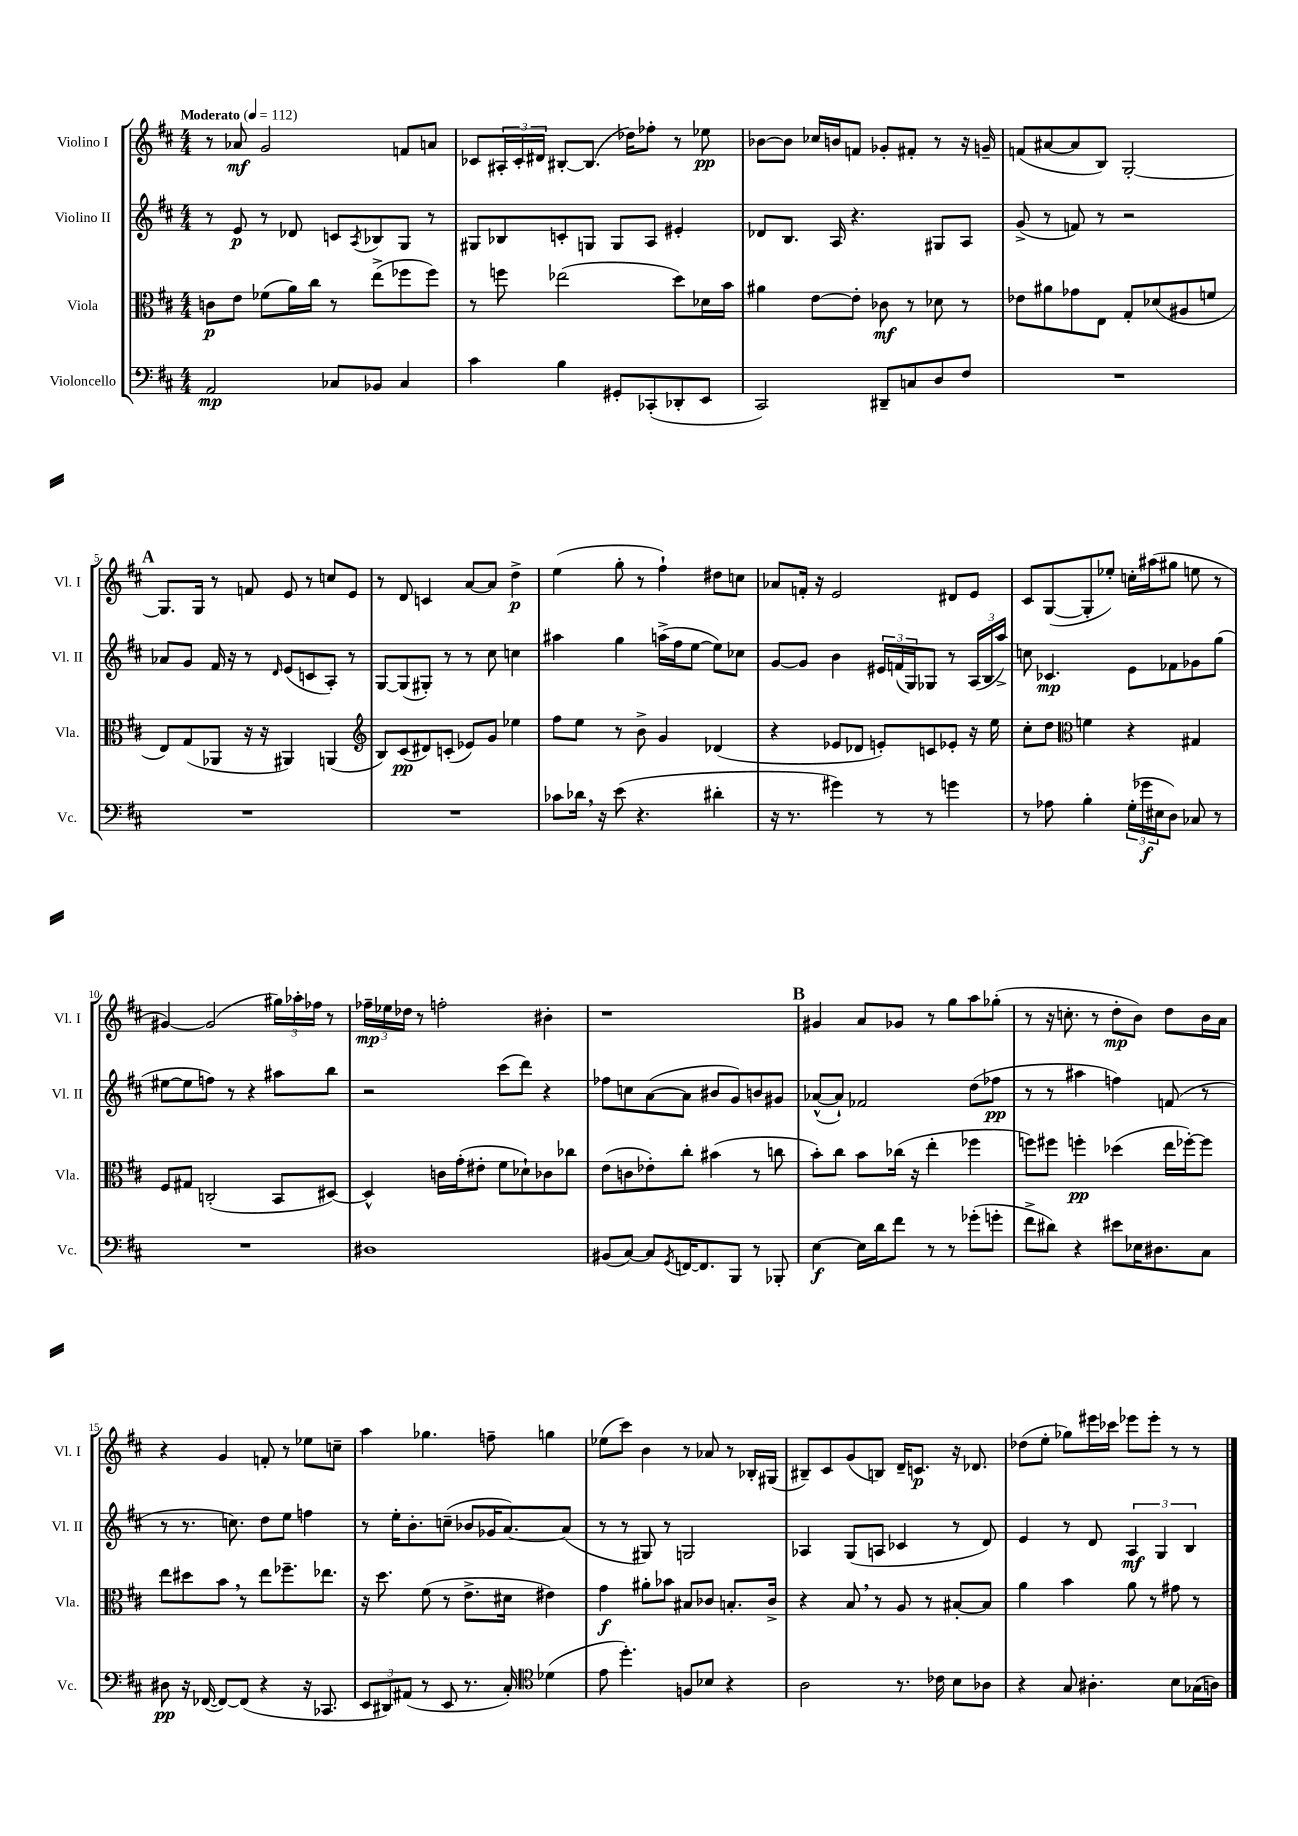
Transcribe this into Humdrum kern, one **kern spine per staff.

**kern	**kern	**kern	**kern
*staff4	*staff3	*staff2	*staff1
*clefF4	*clefC3	*clefG2	*clefG2
*k[f#c#]	*k[f#c#]	*k[f#c#]	*k[f#c#]
*M4/4	*M4/4	*M4/4	*M4/4
*MM112	*MM112	*MM112	*MM112
2AA	8c	8r	8r
.	8e	8e	8a-
.	(8f-	8r	2g
.	16a)	8d-	.
.	16cc#	.	.
8C-	8r	8c	.
.	.	8qA	.
8BB-	(8ee^	8B-	.
4C-	8ff-	8G	8f
.	8ff-)	8r	8a
=	=	=	=
4c#	8r	8G#	8c-
.	8ff	8B-	24A#'
.	.	.	24c-'
.	.	.	24d#
4B	(2ee-	8c'	[8B#'
.	.	8G	(8.B#]
8GG#'	.	8G	.
.	.	.	16dd-)
(8CC-'	.	8A	8ff-'
8DD-'	8dd)	4e#'	8r
8EE	16d-	.	8ee-
.	16b	.	.
=	=	=	=
2CC#)	4a#	8d-	[8b-
.	.	8.B	8b-]
.	[8e	.	16cc-
.	.	16A	16b
.	8e']	4.r	8f
8DD#~	8c-	.	8g-'
8C	8r	.	8f#'
8D	8d-	8G#	8r
8F#	8r	8A	16r
.	.	.	16g~
=	=	=	=
1r	8e-	(8g^	(8f
.	8a#	8r	[8a#
.	8g-	8f)	8a#]
.	8E	8r	8B)
.	8G'	2r	[2G'
.	(8d-	.	.
.	8A#	.	.
.	8f	.	.
=	=	=	=
1r	8E)	8a-	8.G]
.	(8G	8g	.
.	.	.	16G
.	8AA-	16f#	8r
.	.	16r	.
.	16r	8r	8f
.	16r	.	.
.	.	16qqd	.
.	4AA#)	(8e	8e
.	.	8c	8r
.	(4AA	8A')	8cc
.	.	8r	8e
=	=	=	=
*	*clefG2	*	*
1r	8B)	[8G	8r
.	(8c#	(8G]	8d
.	8d#)	8G#')	4c
.	(8c'	8r	.
.	8e-)	8r	[8a
.	8g	8cc#	8a]
.	4ee-	4cc	4dd^
=	=	=	=
8c-	8ff#	4aa#	(4ee
16d-	8ee	.	.
16r	.	.	.
(8e	8r	4gg	8gg'
4.r	8b^	.	8r
.	4g	(16aa^	4ff#`)
.	.	16ff#	.
.	.	[8ee	.
4d#'	(4d-	8ee])	8dd#
.	.	8cc-	8cc
=	=	=	=
16r	4r	[8g	8a-
8.r	.	.	.
.	.	8g]	16f'
.	.	.	16r
4g#)	8e-	4b	2e
.	8d-	.	.
8r	8e')	24e#	.
.	.	(24f	.
.	.	24G)	.
8r	8c	8G-	.
4g	8e-'	8r	8d#
.	16r	(24A	8e
.	.	24B	.
.	16ee	.	.
.	.	24aa^)	.
=	=	=	=
8r	8cc#'	8cc	8c#
8A-	8dd	4.c-	([8G
*	*clefC3	*	*
4B'	4f	.	8G']
.	.	.	8ee-')
(24G'	4r	8e	16cc'
24g-	.	.	.
.	.	.	(16aa#
24E#	.	.	.
8D)	.	8f-	8gg#
8C-	4G#	8g-	8ee
8r	.	(8gg	8r
=	=	=	=
1r	8F#	[8ee#	[4g#)
.	8G#	8ee#]	.
.	(2C'	8ff)	(2g#]
.	.	8r	.
.	.	4r	.
.	8BB	8aa#	24gg#)
.	.	.	24aa-'
.	.	.	24ff-
.	[8D#)	8bb	8r
=	=	=	=
1D#	4D#^^]	2r	24ff-~
.	.	.	24ee-
.	.	.	24dd-
.	.	.	8r
.	16c	.	2ff'
.	(16g'	.	.
.	8e#'	.	.
.	8f#	(8ccc#	.
.	8d-`)	8ddd)	.
.	8c-	4r	4b#'
.	8cc-	.	.
=	=	=	=
(8BB#	(8e	8ff-	1r
[8C#)	8c	8cc	.
8C#]	8e-')	([8a	.
8qGG	.	.	.
[16FF	8cc#'	8a]	.
8.FF]	.	.	.
.	(4b#	8b#	.
8BBB	.	8g)	.
8r	8r	8b	.
8BBB-'	8cc	8g#	.
=	=	=	=
[4E	8b')	([8a-^^	4g#
.	8cc#	8a-`])	.
16E]	8b	2f-	8a
16d	.	.	.
8f#	(16cc-	.	8g-
.	16r	.	.
8r	4ee'	.	8r
8r	.	.	8gg
(8g-'	4ff-	(8dd	8aa
8g'	.	8ff-	(8gg-'
=	=	=	=
8f#^	8ff)	8r	8r
8d#)	8ff#	8r	16r
.	.	.	8.cc'
4r	4ff'	4aa#	.
.	.	.	8r
8e#	(4dd-	4ff)	8dd'
16E-	.	.	8b)
8.D#	.	.	.
.	16ee	(8f	8dd
.	[16ff-')	.	.
8C#	8ff-]	8r	16b
.	.	.	16a
=	=	=	=
8D#	8ee	8r	4r
16r	8dd#	8.r	.
([16FF-	.	.	.
8FF-_)	8b	.	4g
.	.	8.cc)	.
(8FF-]	8r	.	.
4r	8ee	8dd	8f'
.	8.ff-~	8ee	8r
16r	.	4ff	8ee-
8.CC-	8.ee-	.	.
.	.	.	8cc~
=	=	=	=
12EE	16r	8r	4aa
.	8.dd	.	.
12DD#)	.	.	.
.	.	16ee'	.
(12AA#	.	.	.
.	.	8.b'	.
8r	(8f#	.	4.gg-
8EE	8r	(8cc~	.
8.r	8.e^	8b-	.
.	.	16g-	8ff~
16C#')	16d#	[8.a)	.
*clefC4	*	*	*
(4d-	4e#)	.	4gg
.	.	(8a]	.
=	=	=	=
8e	4g	8r	(8ee-
4.dd')	.	8r	8ccc#)
.	8a#'	8G#)	4b
.	8b-	8r	.
8F	8B#	2G	8r
8B-	8c-	.	8a-
4r	8.B'	.	8r
.	.	.	16B-'
.	16c-^	.	(16G#
=	=	=	=
2A	4r	4A-	8B#~)
.	.	.	8c#
.	8B	(8G	(8g
.	8r	8A	8B)
8.r	8A	4c-	16d~
.	.	.	8.c
.	8r	.	.
16c-	.	.	.
8B	[8B#'	8r	16r
.	.	.	8.d-
8A-	8B#]	8d)	.
=	=	=	=
4r	4a	4e	(8dd-
.	.	.	8ee'
8G	4b	8r	8gg-)
4.A#'	.	8d	16eee#
.	.	.	16ccc-
.	8a	6A	8eee-
.	8r	.	8eee-'
.	.	6G	.
8B	8g#	.	8r
.	.	6B	.
(16G-	8r	.	8r
16A)	.	.	.
==	==	==	==
*-	*-	*-	*-
